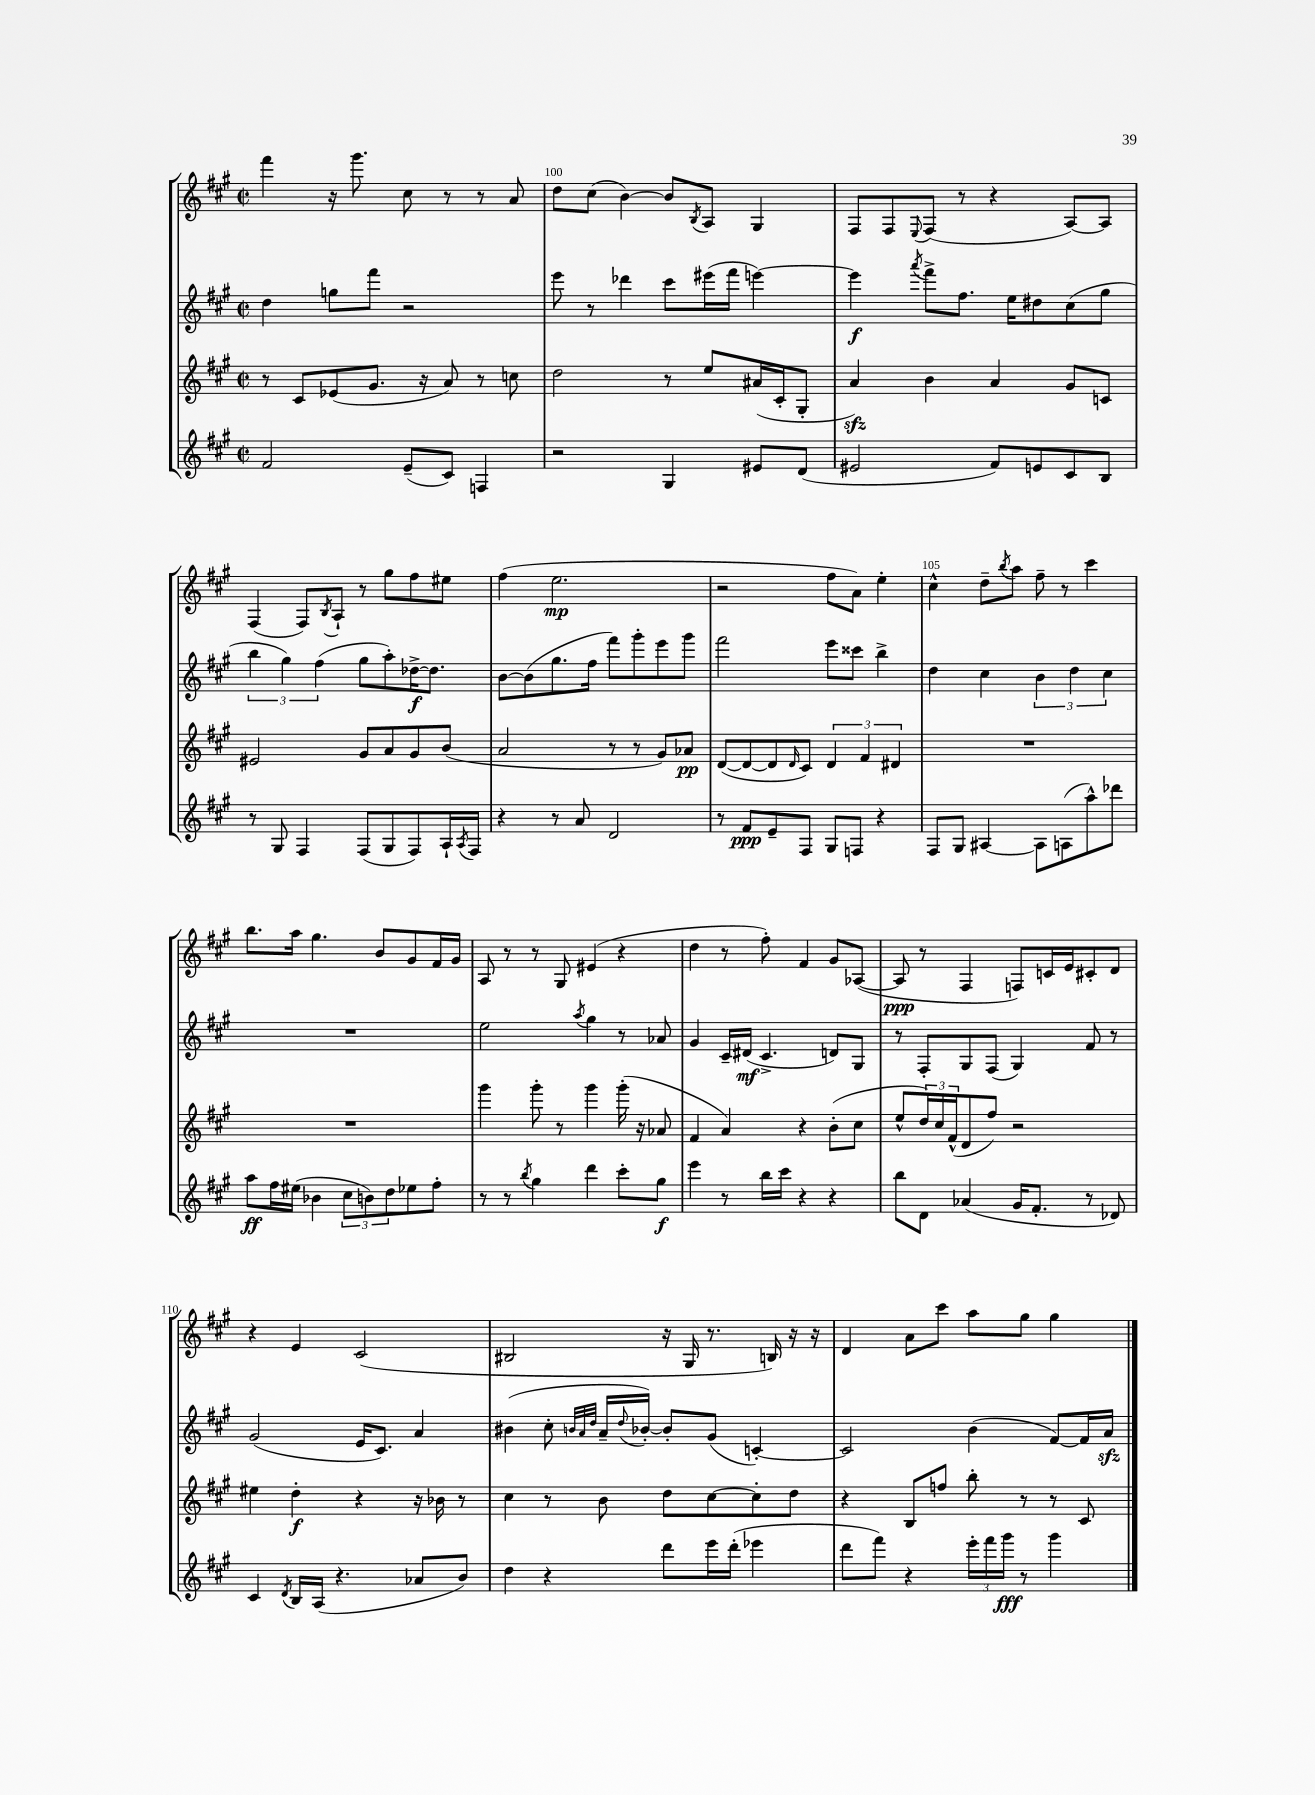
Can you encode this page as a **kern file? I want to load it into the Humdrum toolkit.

**kern	**kern	**kern	**kern
*staff4	*staff3	*staff2	*staff1
*clefG2	*clefG2	*clefG2	*clefG2
*k[f#c#g#]	*k[f#c#g#]	*k[f#c#g#]	*k[f#c#g#]
*M2/2	*M2/2	*M2/2	*M2/2
*met(c|)	*met(c|)	*met(c|)	*met(c|)
2f#	8r	4dd	4fff#
.	8c#	.	.
.	(8e-	8gg	16r
.	.	.	8.ggg#
.	8.g#	8fff#	.
(8e~	.	2r	8cc#
.	16r	.	.
8c#)	8a)	.	8r
4F	8r	.	8r
.	8cc	.	8a
=	=	=	=
2r	2dd	8eee	8dd
.	.	8r	(8cc#
.	.	4ddd-	[4b)
4G#	8r	8ccc#	8b]
.	.	.	8qB
.	8ee	(16eee#	8A
.	.	16fff#	.
8e#	(16a#	[4eee)	4G#
.	16c#'	.	.
(8d	8G#'	.	.
=	=	=	=
2e#	4a)	4eee]	8F#
.	.	.	8F#
.	.	8qaaa	8qqE
.	4b	8fff#^	(8F#
.	.	8.ff#	8r
8f#)	4a	.	4r
.	.	16ee	.
8e	.	8dd#	.
8c#	8g#	(8cc#	[8A)
8B	8c	8gg#	8A]
=	=	=	=
8r	2e#	6bb	(4F#
8G#	.	.	.
.	.	6gg#)	.
4F#	.	.	8F#)
.	.	(6ff#	.
.	.	.	8qB
.	.	.	8A`
(8F#	8g#	8gg#	8r
8G#	8a	8aa')	8gg#
8F#)	8g#	[16dd-^	8ff#
.	.	8.dd-]	.
16A`	(8b	.	8ee#
8qA	.	.	.
16F#	.	.	.
=	=	=	=
4r	2a	[8b	(4ff#
.	.	(8b]	.
8r	.	8.gg#	2.ee
8a	.	.	.
.	.	16ff#	.
2d	8r	8fff#)	.
.	8r	8ggg#'	.
.	8g#)	8eee	.
.	8a-	8ggg#	.
=	=	=	=
8r	([8d	2fff#	2r
8f#	8d_	.	.
8e~	8d]	.	.
.	16qqd	.	.
8F#	8c#)	.	.
8G#	6d	8eee	8ff#
8F	.	8ccc##	8a)
.	6f#	.	.
4r	.	4bb^	4ee'
.	6d#	.	.
=	=	=	=
8F#	1r	4dd	4cc#^^
8G#	.	.	.
[4A#	.	4cc#	8dd~
.	.	.	8qbb
.	.	.	8aa
8A#]	.	6b	8ff#~
(8A	.	.	8r
.	.	6dd	.
8aa^^)	.	.	4ccc#
.	.	6cc#	.
8ddd-	.	.	.
=	=	=	=
8aa	1r	1r	8.bb
16ff#	.	.	.
(16ee#	.	.	16aa
4b-	.	.	4.gg#
12cc#	.	.	.
12b)	.	.	.
.	.	.	8b
12dd	.	.	.
8ee-	.	.	8g#
8ff#'	.	.	16f#
.	.	.	16g#
=	=	=	=
8r	4ggg#	2ee	8A
8r	.	.	8r
8qbb	.	.	.
4gg#	8ggg#'	.	8r
.	8r	.	8G#
.	.	8qaa	.
4ddd	4ggg#	4gg#	(4e#
8ccc#'	(16ggg#'	8r	4r
.	16r	.	.
8gg#	8a-	8a-	.
=	=	=	=
4eee	4f#	4g#	4dd
8r	4a)	16c#~	8r
.	.	(16d#	.
16bb	.	4.c#^	8ff#')
16ccc#	.	.	.
4r	4r	.	4f#
4r	(8b'	8d)	8g#
.	8cc#	8G#	([8A-
=	=	=	=
8bb	8ee^^	8r	8A-]
8d	24dd)	8F#'	8r
.	24cc#	.	.
.	(24f#^^	.	.
(4a-	8d	8G#	4F#
.	8ff#)	(8F#	.
16g#	2r	4G#)	8F)
8.f#'	.	.	.
.	.	.	16c
.	.	.	16e
8r	.	8f#	8c#'
8d-)	.	8r	8d
=	=	=	=
4c#	4ee#	(2g#	4r
8qd	.	.	.
16B	4dd'	.	4e
(16A	.	.	.
4.r	.	.	.
.	4r	16e	(2c#
.	.	8.c#)	.
8a-	16r	4a	.
.	16b-	.	.
8b)	8r	.	.
=	=	=	=
4dd	4cc#	(4b#	2B#
4r	8r	8cc#'	.
.	.	32qqb	.
.	.	32qqa	.
.	.	32qqdd	.
.	8b	16a~	.
.	.	8qqdd	.
.	.	[16b-')	.
8ddd	8dd	8b-']	16r
.	.	.	16G#
16eee	[8cc#	(8g#	8.r
(16ddd'	.	.	.
4eee-	8cc#']	[4c')	.
.	.	.	16B)
.	8dd	.	16r
.	.	.	16r
=	=	=	=
8ddd	4r	2c]	4d
8fff#)	.	.	.
4r	8B	.	8a
.	8ff	.	8ccc#
24eee'	8bb'	(4b	8aa
24fff#	.	.	.
24ggg#	.	.	.
8r	8r	.	8gg#
4ggg#	8r	[8f#)	4gg#
.	8c#	16f#]	.
.	.	16a	.
==	==	==	==
*-	*-	*-	*-
